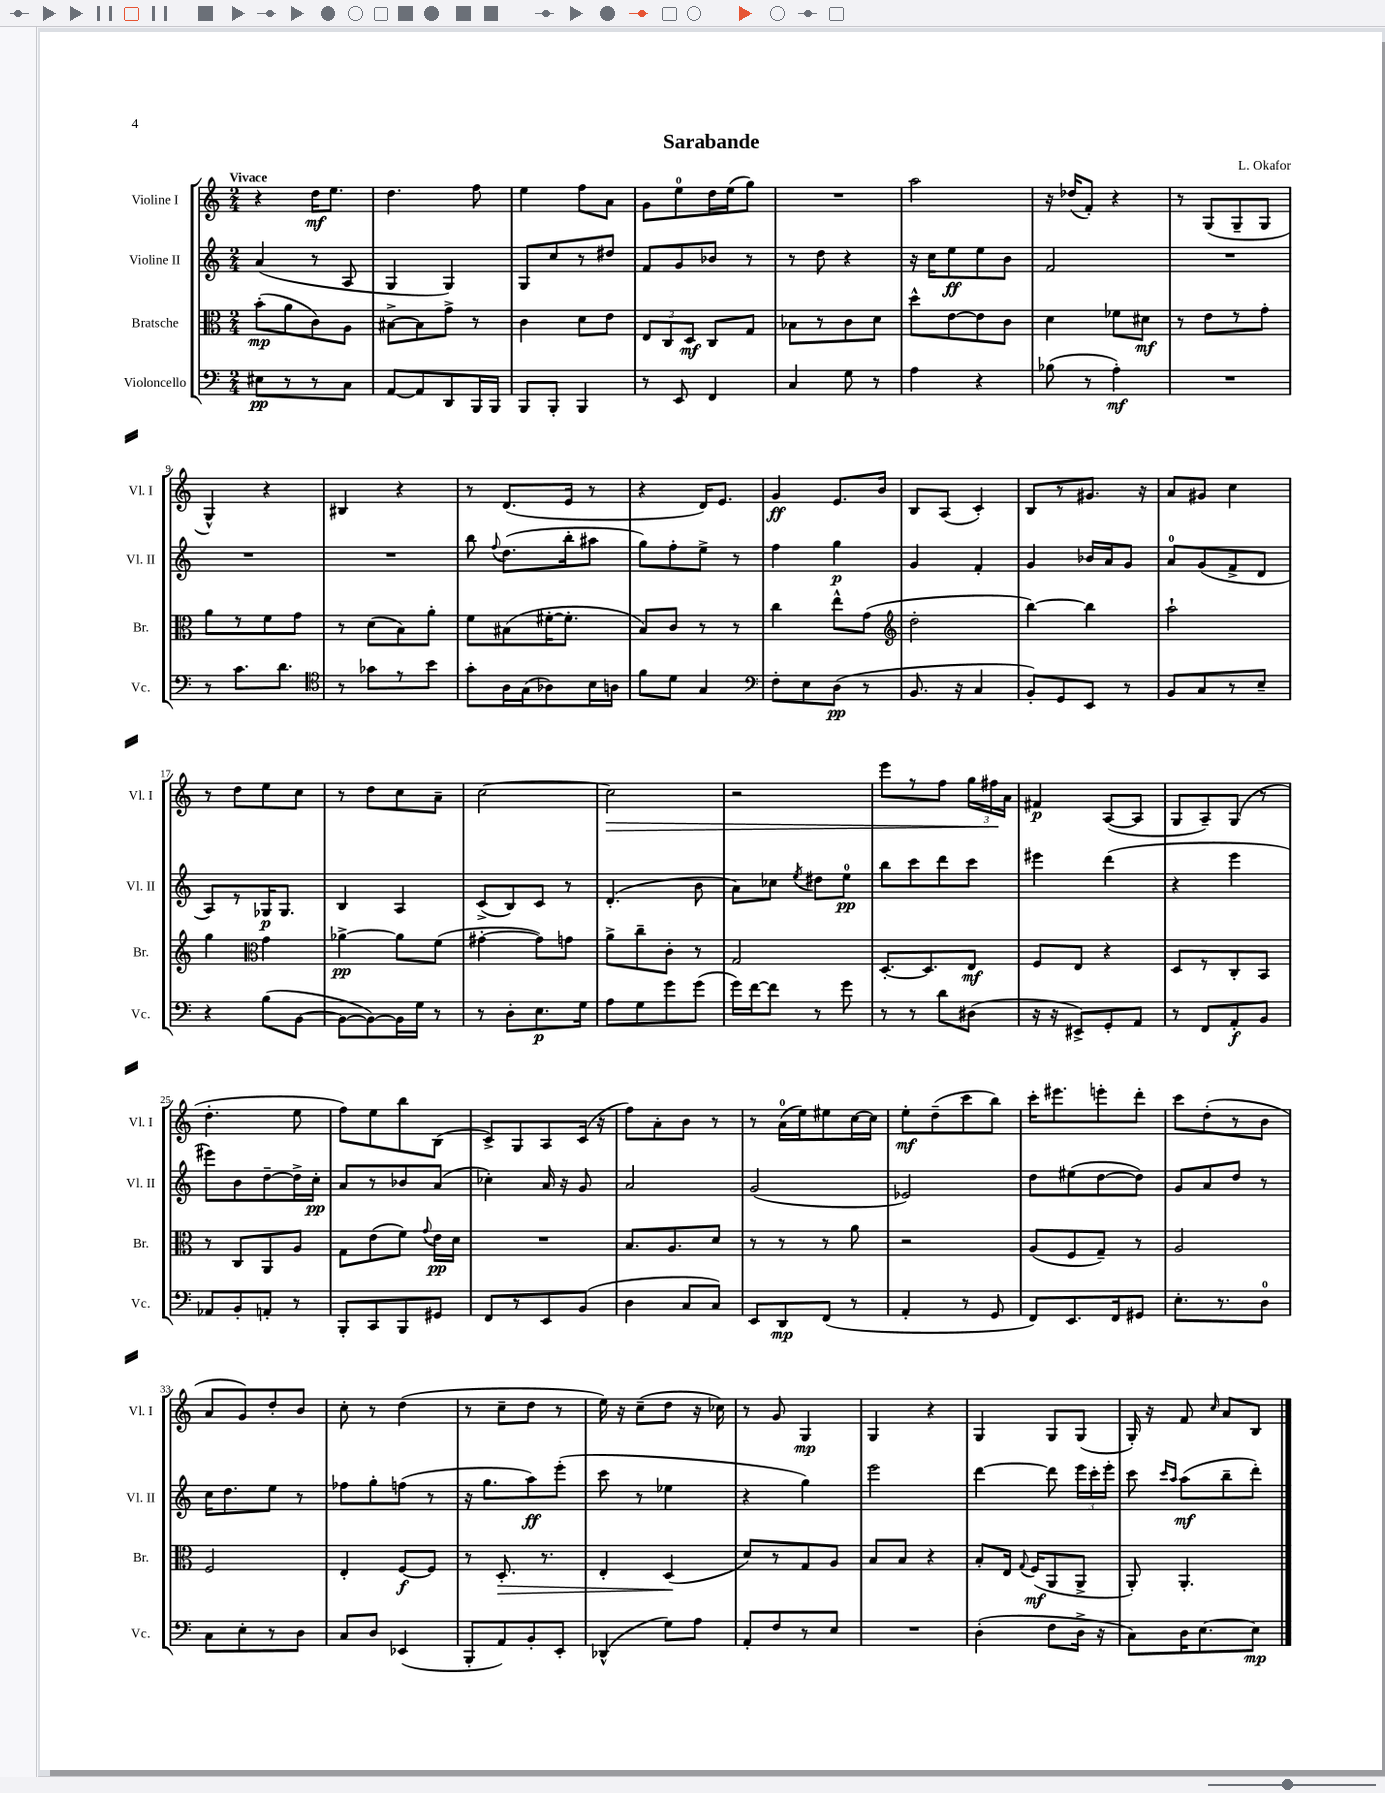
\header { title = "Sarabande" composer = "L. Okafor" }
<<
\new StaffGroup <<
\new Staff = "s0" \with { instrumentName = "Violine I" shortInstrumentName = "Vl. I" } {
    \clef treble \key c \major \numericTimeSignature \time 2/4 \tempo "Vivace"
    \autoBeamOff r4 d''16[\mf e''8.] |
    d''4. f''8 |
    e''4 f''8[ a'8] |
    g'8[ e''8-0 d''16 e''16( g''8]) |
    R2 |
    a''2 |
    r16 des''16[( f'8]-.) r4 |
    r8 g8[( g8-- g8] |
    g4-^) r4 |
    bis4 r4 |
    r8 d'8.[( e'16] r8 |
    r4 d'16[) e'8.] |
    g'4\ff e'8.[ b'16] |
    b8[ a8]( c'4-.) |
    b8[ r8 gis'8.] r16 |
    a'8[ gis'8] c''4 |
    r8 d''8[ e''8 c''8] |
    r8 d''8[ c''8 a'8]-- |
    c''2~ |
    c''2\> |
    r2 |
    e'''8[ r8 f''8] \tuplet 3/2 { g''16[ fis''16\! a'16] } |
    fis'4\p a8[~( a8] |
    g8[ a8--) g8]( r8 |
    d''4.-. e''8 |
    f''8[) e''8 b''8 b8]( |
    c'8[->) g8 a8 c'16]( r16 |
    f''8[) a'8-. b'8] r8 |
    r8 a'16[-0( e''16) eis''8 c''16~ c''16] |
    e''8[-.\mf d''8--( c'''8 b''8]) |
    c'''16[-. eis'''8. e'''8-. d'''8]-. |
    c'''8[ d''8-.( r8 b'8] |
    a'8[ g'8) d''8-. b'8] |
    c''8-. r8 d''4( |
    r8 c''8[-- d''8] r8 |
    e''16) r16 c''8[--( d''8] r16 ces''16) |
    r8 g'8 g4\mp |
    g4 r4 |
    g4 g8[ g8]( |
    g16-.) r16 f'8 \grace { c''16 } a'8[ b8] \bar "|." |
}
\new Staff = "s1" \with { instrumentName = "Violine II" shortInstrumentName = "Vl. II" } {
    \clef treble \key c \major \numericTimeSignature \time 2/4
    \autoBeamOff a'4( r8 a8 |
    g4 g4) |
    g8[ c''8 r8 dis''8] |
    f'8[ g'8 bes'8] r8 |
    r8 d''8 r4 |
    r16 c''16[ e''8\ff e''8 b'8] |
    f'2 |
    R2 |
    R2 |
    R2 |
    b''8 \appoggiatura { f''8 } d''8.[( b''16-. ais''8] |
    g''8[) f''8-. e''8]-> r8 |
    f''4 g''4\p |
    g'4 f'4-. |
    g'4 bes'16[ a'16 g'8] |
    a'8[-0 g'8( f'8-> d'8] |
    a8[) r8 ges16\p ges8.] |
    b4 a4 |
    c'8[->( b8) c'8] r8 |
    d'4.-.( b'8 |
    a'8[) ces''8] \acciaccatura { e''8 } dis''8[ e''8]-0\pp |
    b''8[ c'''8 d'''8 c'''8] |
    eis'''4 d'''4( |
    r4 e'''4 |
    eis'''8[) b'8 d''8~-- d''16-> c''16]-.\pp |
    a'8[ r8 bes'8 a'8]( |
    ces''4-.) a'16 r16 g'8 |
    a'2 |
    g'2( |
    ees'2) |
    d''8[ eis''8( d''8~ d''8]) |
    g'8[ a'8 d''8] r8 |
    c''16[ d''8. e''8] r8 |
    fes''8[ g''8-. f''8]( r8 |
    r16 g''8.[ a''8\ff) e'''8]-.( |
    c'''8 r8 ees''4 |
    r4 g''4) |
    e'''2 |
    d'''4~ d'''8 \tuplet 3/2 { e'''16[ c'''16-. e'''16]-. } |
    c'''8 \grace { c'''16[ a''16] } a''8[\mf( b''8-- d'''8]-.) \bar "|." |
}
\new Staff = "s2" \with { instrumentName = "Bratsche" shortInstrumentName = "Br." } {
    \clef alto \key c \major \numericTimeSignature \time 2/4
    \autoBeamOff b'8[-.\mp( a'8 c'8) a8] |
    bis8[~-> bis8 g'8]-> r8 |
    c'4 d'8[ e'8] |
    \tuplet 3/2 { e8[ c8 d8]\mf } c8[ g8] |
    bes8[ r8 c'8 d'8] |
    d''8[-^ e'8~ e'8 c'8] |
    d'4 fes'8[ dis'8]\mf |
    r8 e'8[ r8 g'8]-. |
    a'8[ r8 f'8 g'8] |
    r8 d'8[( b8) a'8]-. |
    f'8[ bis8( fis'16~-. fis'8.]-. |
    b8[) c'8] r8 r8 |
    c''4 e''8[-^ g'8]( |
    \clef treble d''2-. |
    b''4~) b''4 |
    a''2-! |
    g''4 \clef alto g'4 |
    aes'4~->\pp aes'8[ f'8]( |
    gis'4~-. gis'8[) g'8] |
    a'8[-> c''8-- c'8]-. r8 |
    g2 |
    d8.[~-. d8. e8]\mf |
    f8[ e8] r4 |
    d8[ r8 c8-. b,8] |
    r8 c8[ a,8 a8] |
    g8[ e'8( f'8]) \appoggiatura { g'8 } e'16[\pp d'16] |
    R2 |
    b8.[ a8. d'8] |
    r8 r8 r8 a'8 |
    r2 |
    a8[( f8 g8]--) r8 |
    a2 |
    f2 |
    e4-. f8[~\f f8] |
    r8 d8.-.\> r8. |
    e4-. d4\!( |
    d'8[) r8 g8 a8] |
    b8[ b8] r4 |
    b8[-. e16] \appoggiatura { g8 } f16[\mf( a,8 a,8]-> |
    a,8-.) a,4.-. \bar "|." |
}
\new Staff = "s3" \with { instrumentName = "Violoncello" shortInstrumentName = "Vc." } {
    \clef bass \key c \major \numericTimeSignature \time 2/4
    \autoBeamOff eis8[\pp r8 r8 c8] |
    a,8[~ a,8 d,8 b,,16 b,,16] |
    b,,8[ b,,8]-. b,,4 |
    r8 e,8 f,4 |
    c4 g8 r8 |
    a4 r4 |
    bes8( r8 a4-.\mf) |
    R2 |
    r8 c'8.[ d'8.] |
    \clef tenor r8 ges'8[ r8 b'8] |
    g'8[-. a16 g16( aes8) b16 a16] |
    f'8[ d'8] g4 |
    \clef bass f8[-. e8 d8]\pp( r8 |
    b,8. r16 c4 |
    b,8[-.) g,8 e,8] r8 |
    b,8[ c8 r8 e8]-- |
    r4 b8[( b,8]~ |
    b,8[~ b,8~) b,16 g16] r8 |
    r8 d8[-. e8.\p g16] |
    a8[ g8 g'8 g'8]( |
    g'16[) f'16~ f'8] r8 g'8 |
    r8 r8 d'8[ dis8]( |
    r16 r16 eis,8[->) g,8-. a,8] |
    r8 f,8[ a,8-.\f b,8] |
    aes,8[ b,8-. a,8]-. r8 |
    b,,8[-. c,8 b,,8 gis,8] |
    f,8[ r8 e,8 b,8]( |
    d4 c8[ c8]) |
    e,8[ d,8\mp f,8]( r8 |
    a,4-. r8 g,8 |
    f,8[) e,8. f,16 gis,8] |
    e8.[-. r8. d8]-0 |
    c8[ e8-. r8 d8] |
    c8[ d8] ees,4( |
    b,,8[-. a,8) b,8-. e,8]-. |
    des,4-^( g8[) a8] |
    a,8[-. f8 r8 e8] |
    R2 |
    d4-.( f8[ d16]-> r16 |
    c8[) d16 e8.~ e8]\mp \bar "|." |
}
>>
>>
